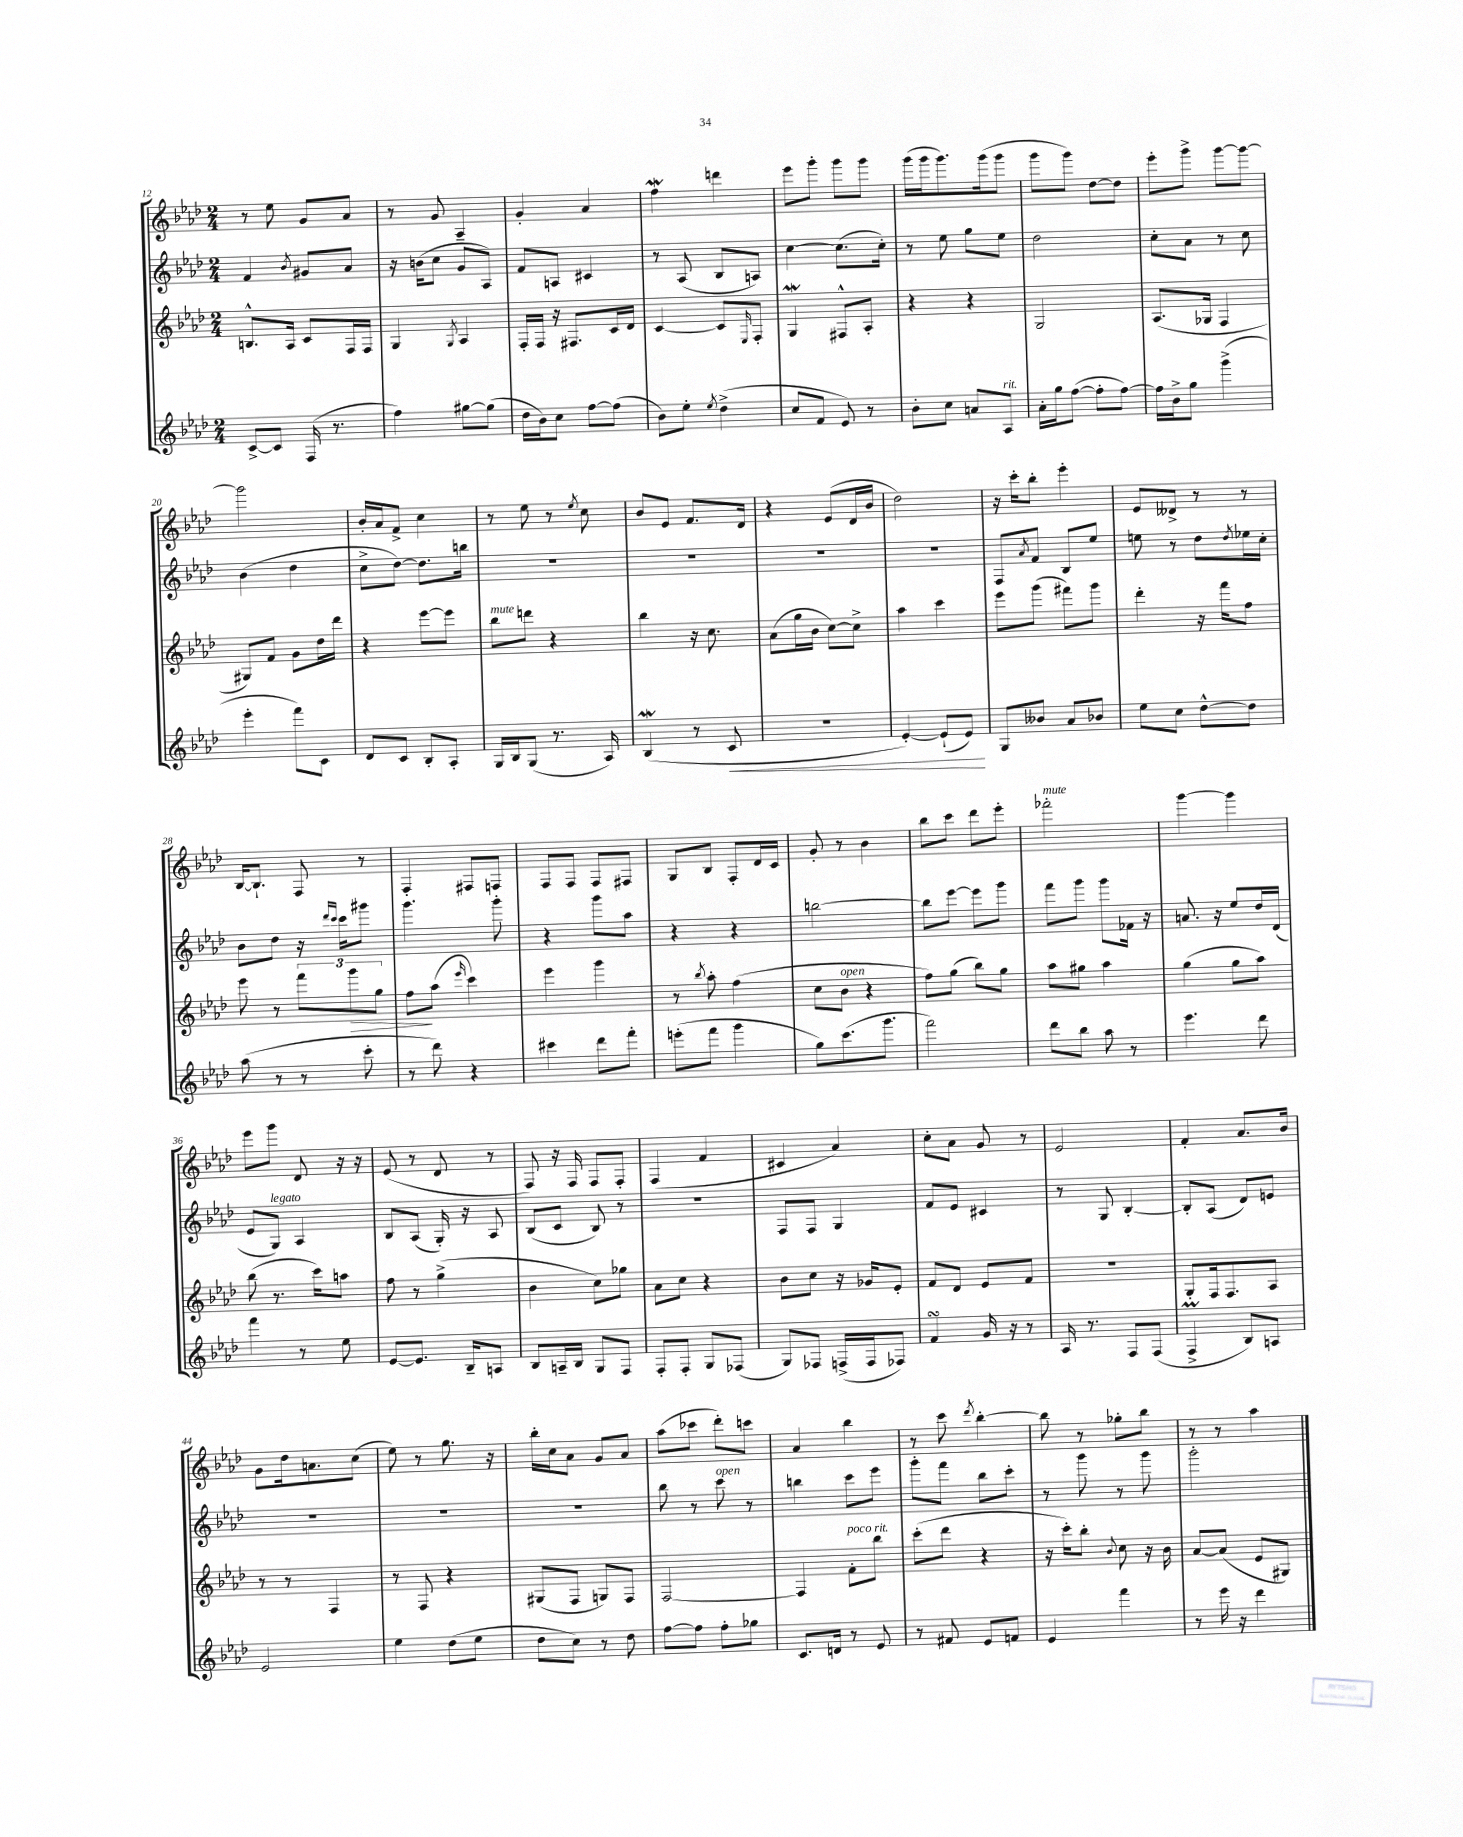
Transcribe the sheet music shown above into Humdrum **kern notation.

**kern	**kern	**kern	**kern
*staff4	*staff3	*staff2	*staff1
*clefG2	*clefG2	*clefG2	*clefG2
*k[b-e-a-d-]	*k[b-e-a-d-]	*k[b-e-a-d-]	*k[b-e-a-d-]
*M2/4	*M2/4	*M2/4	*M2/4
[8c^/L	8.B^^/L	4f/	8r
8c/]J	.	.	8ee-\
.	16A-/Jk	.	.
.	.	8qb-/	.
(16F/	8c/L	8g#/L	8g/L
8.r	.	.	.
.	16F/L	8a-/J	8a-/J
.	16F/JJ	.	.
=	=	=	=
4ff\)	4G/	16r	8r
.	.	(16b\LK	.
.	.	8cc\J	8g/
.	8qG/	.	.
[8gg#\L	4A-/	8g/L	4A-~/
(8gg#\]J	.	8A-/J)	.
=	=	=	=
16dd-\LL	16F'/LL	8f/L	4g'/
16b-\J)	16F/JJ	.	.
8cc\J	16r	8A/J	.
.	8.F#/L	.	.
[8ff\L	.	4c#/	4a-/
(8ff\]J	16c/L	.	.
.	16d-/JJ	.	.
=	=	=	=
8b-\L)	[4c/	8r	4ff\
8ee-'\J	.	(8A-/	.
8qee-/	.	.	.
(4dd-^\	8c/]L	8B-/L	4ddd\
.	16qqE-/	.	.
.	8F'/J	8A/J)	.
=	=	=	=
8cc/L	4G/	[4cc\	8eee-\L
8f/J	.	.	8ggg'\J
8e-/)	8F#^^/L	(8.cc\]L	8ggg\L
8r	8A-'/J	.	8ggg\J
.	.	16cc'\Jk)	.
=	=	=	=
8b-'\L	4r	8r	(16ggg\LL
.	.	.	16ggg\J
8cc\J	.	8ee-\	8.ggg\)
8a/L	4r	8gg\L	.
.	.	.	(16ggg\k
8A-/J	.	8ee-\J	8ggg\J
=	=	=	=
16a-'\LL	2G/	2dd-\	8ggg\L
16gg\J	.	.	.
([8ff\J	.	.	8ggg\J)
8ff'\]L	.	.	[8dd-\L
[8ff\J)	.	.	8dd-\]J
=	=	=	=
16ff\]LL	(8.A-/L	8cc'\L	8eee-'\L
16b-^\J	.	.	.
8gg\J	.	8a-\J	8ggg^\J
.	16G-/Jk	.	.
(4ggg^\	4F/	8r	[8ggg\L
.	.	8cc\	8ggg\_J
=	=	=	=
4eee-'\	8G#/L)	(4b-\	2ggg\]
.	8f/J	.	.
8fff\L)	8g\L	4dd-\	.
8c\J	16dd-\L	.	.
.	16ddd-\JJ	.	.
=	=	=	=
8d-/L	4r	8cc^\L	16b-'/LL
.	.	.	16a-/J
8c/J	.	[8dd-\J)	8f^/J
8B-'/L	[8eee-\L	8.dd-\]L	4cc\
8A-'/J	8eee-\]J	.	.
.	.	16bb\Jk	.
=	=	=	=
16G/LL	8bb-\L	2r	8r
16B-/J	.	.	.
(8G/J	8ddd\J	.	8ee-\
8.r	4r	.	8r
.	.	.	8qee-/
.	.	.	8cc\
16A-/)	.	.	.
=	=	=	=
(4B-/	4bb-\	2r	8b-/L
.	.	.	8e-/J
8r	16r	.	8.f/L
.	8.cc\	.	.
8c/	.	.	.
.	.	.	16d-/Jk
=	=	=	=
2r	(8a-\L	2r	4r
.	16gg\L	.	.
.	16b-\JJ	.	.
.	[8cc\L)	.	(8e-/L
.	8cc^\]J	.	16d-/L
.	.	.	16b-/JJ
=	=	=	=
[4e-'/)	4aa-\	2r	2dd-\)
(8e-`/]L	4ccc\	.	.
8e-/J)	.	.	.
=	=	=	=
8G/L	8eee-\L	8F/L	16r
.	.	.	16ccc'\LK
.	.	8qa-/	.
8b--/J	(8ggg\J	8f/J	8bb-'\J
8a-/L	8fff#\L)	8B-/L	4eee-'\
8b-/J	8ggg\J	8ee-/J	.
=	=	=	=
8ee-\L	4ddd-'\	8ee\	8e-/L
8cc\J	.	8r	8d--^/J
[8dd-^^\L	16r	8dd-\L	8r
.	16fff\LK	.	.
.	.	8qdd-/	.
8dd-\]J	8ff\J	16ee-\L	8r
.	.	16cc'\JJ	.
=	=	=	=
(8aa-\	8eee-\	8b-\L	[16B-/LK
.	.	.	8.B-`/]J
8r	8r	8dd-\J	.
8r	12fff\L	16r	8F/
.	.	16qqddd-/LL	.
.	.	16qqccc/JJ	.
.	.	16ccc\LK	.
.	12ggg\	.	.
8ccc'\	.	8ggg#\J	8r
.	12gg\J	.	.
=	=	=	=
8r	8ff\L	4.ggg\	4F'/
8ddd-\)	(8aa-\J	.	.
.	16qqeee-/	.	.
4r	4ccc\)	.	8F#/L
.	.	8ggg'\	8F/J
=	=	=	=
4ccc#\	4eee-\	4r	8F/L
.	.	.	8F/J
8ddd-\L	4ggg\	8ggg\L	8F/L
8fff'\J	.	8aa-\J	8F#/J
=	=	=	=
(8eee'\L	8r	4r	8G/L
.	8qbb-/	.	.
8fff\J	8aa-'\	.	8B-/J
4ggg\	(4ff\	4r	8F'/L
.	.	.	16d-/L
.	.	.	16c/JJ
=	=	=	=
8gg\L)	8cc\L	[2bb\	8g'/
(8.ccc\	8b-\J	.	8r
.	4r	.	4b-\
8.ggg\J	.	.	.
=	=	=	=
2fff\)	8ff\L)	8bb\]L	8bb-\L
.	(8gg\J	[8eee-\J	8ccc\J
.	8bb-\L)	8eee-\]L	8ddd-\L
.	8gg\J	8ggg\J	8eee-'\J
=	=	=	=
8ddd-\L	8aa-\L	8fff\L	2fff-'\
8bb-\J	8gg#\J	8ggg\J	.
8aa-\	4aa-\	8ggg\L	.
8r	.	16f-\Jk	.
.	.	16r	.
=	=	=	=
4.eee-\	(4gg\	8.a/	[4ggg\
.	.	16r	.
.	8gg\L	8ee-/L	4ggg\]
8ddd-\	8aa-\J)	16dd-/L	.
.	.	(16d-/JJ	.
=	=	=	=
4fff\	(8bb-\	8e-/L	8eee-\L
.	8.r	8G/J)	8ggg\J
8r	.	4A-/	8d-/
.	16ccc\LK)	.	.
8ee-\	8aa\J	.	16r
.	.	.	16r
=	=	=	=
[8e-/L	8ff\	8B-/L	(8e-/
8.e-/]J	8r	(8A-/J	8r
.	(4gg^\	16G'/)	8d-/
16B-~/LK	.	16r	.
8A/J	.	8A-/	8r
=	=	=	=
8B-/L	4b-\	(8B-/L	8F/)
16A~/L	.	8c/J	16r
16B-/JJ	.	.	16F/
8G/L	8cc\L)	8B-/)	8F/L
8F/J	8gg-\J	8r	8F'/J
=	=	=	=
8F'/L	8a-\L	2r	(4F/
8F'/J	8cc\J	.	.
8G/L	4r	.	4f/
(8F-/J	.	.	.
=	=	=	=
8G/L)	8b-\L	8F/L	4c#/
8F-/J	8cc\J	8F/J	.
(16F^/LL	16r	4G/	4a-/)
16F/J	16g-/LK	.	.
8F-/J)	8e-'/J	.	.
=	=	=	=
4f/	8f/L	8f/L	8cc'\L
.	8d-/J	8e-/J	8a-\J
16g/	8e-/L	4c#/	8g/
16r	.	.	.
8r	8f/J	.	8r
=	=	=	=
16A-/	2r	8r	2e-/
8.r	.	.	.
.	.	8G/	.
8F/L	.	[4B-'/	.
(8F/J	.	.	.
=	=	=	=
4F^/	8G'/L	8B-'/]L	4f'/
.	16F/k	(8A-/J	.
.	8.F/	.	.
8B-/L)	.	8d-/L)	8.a-/L
8A/J	8A-/J	8e/J	.
.	.	.	16b-/Jk
=	=	=	=
2e-/	8r	2r	8g\L
.	8r	.	16dd-\k
.	.	.	8.a\
.	4F/	.	.
.	.	.	(8cc\J
=	=	=	=
4ee-\	8r	2r	8ee-\)
.	8F/	.	8r
(8dd-\L	4r	.	8.gg\
8ee-\J	.	.	.
.	.	.	16r
=	=	=	=
8dd-\L	(8G#/L	2r	16bb-'\LL
.	.	.	16cc\J
8cc\J)	8F/J	.	8a-\J
8r	8G/L)	.	8g/L
8dd-\	8F/J	.	8a-/J
=	=	=	=
[8ff\L	[2F/	8bb-\	(8aa-\L
8ff\]J	.	8r	8ccc-\J
8ff'\L	.	8ccc\	8ddd-'\L)
8gg-\J	.	8r	8ccc\J
=	=	=	=
8.c/L	4F/]	4bb\	4a-/
16d/Jk	.	.	.
8r	8f'\L	8ccc\L	4bb-\
8e-/	8bb-\J	8eee-\J	.
=	=	=	=
8r	(8ccc'\L	8ggg'\L	8r
8f#/	8ddd-\J	8fff\J	8ccc\
.	.	.	8qddd-/
8e-/L	4r	8bb-\L	[4bb-'\
8f/J	.	8ccc'\J	.
=	=	=	=
4e-/	16r	8r	8bb-\]
.	16ccc'\LK)	.	.
.	8bb-'\J	8ggg\	8r
.	8qqb-/	.	.
4fff\	8cc\	8r	8gg-'\L
.	16r	8ggg\	8bb-\J
.	16b-\	.	.
=	=	=	=
8r	[8a-/L	2ggg'\	8r
16eee-\	(8a-/]J	.	8r
16r	.	.	.
4ddd-\	8e-/L	.	4aa-\
.	8G#/J)	.	.
==	==	==	==
*-	*-	*-	*-
